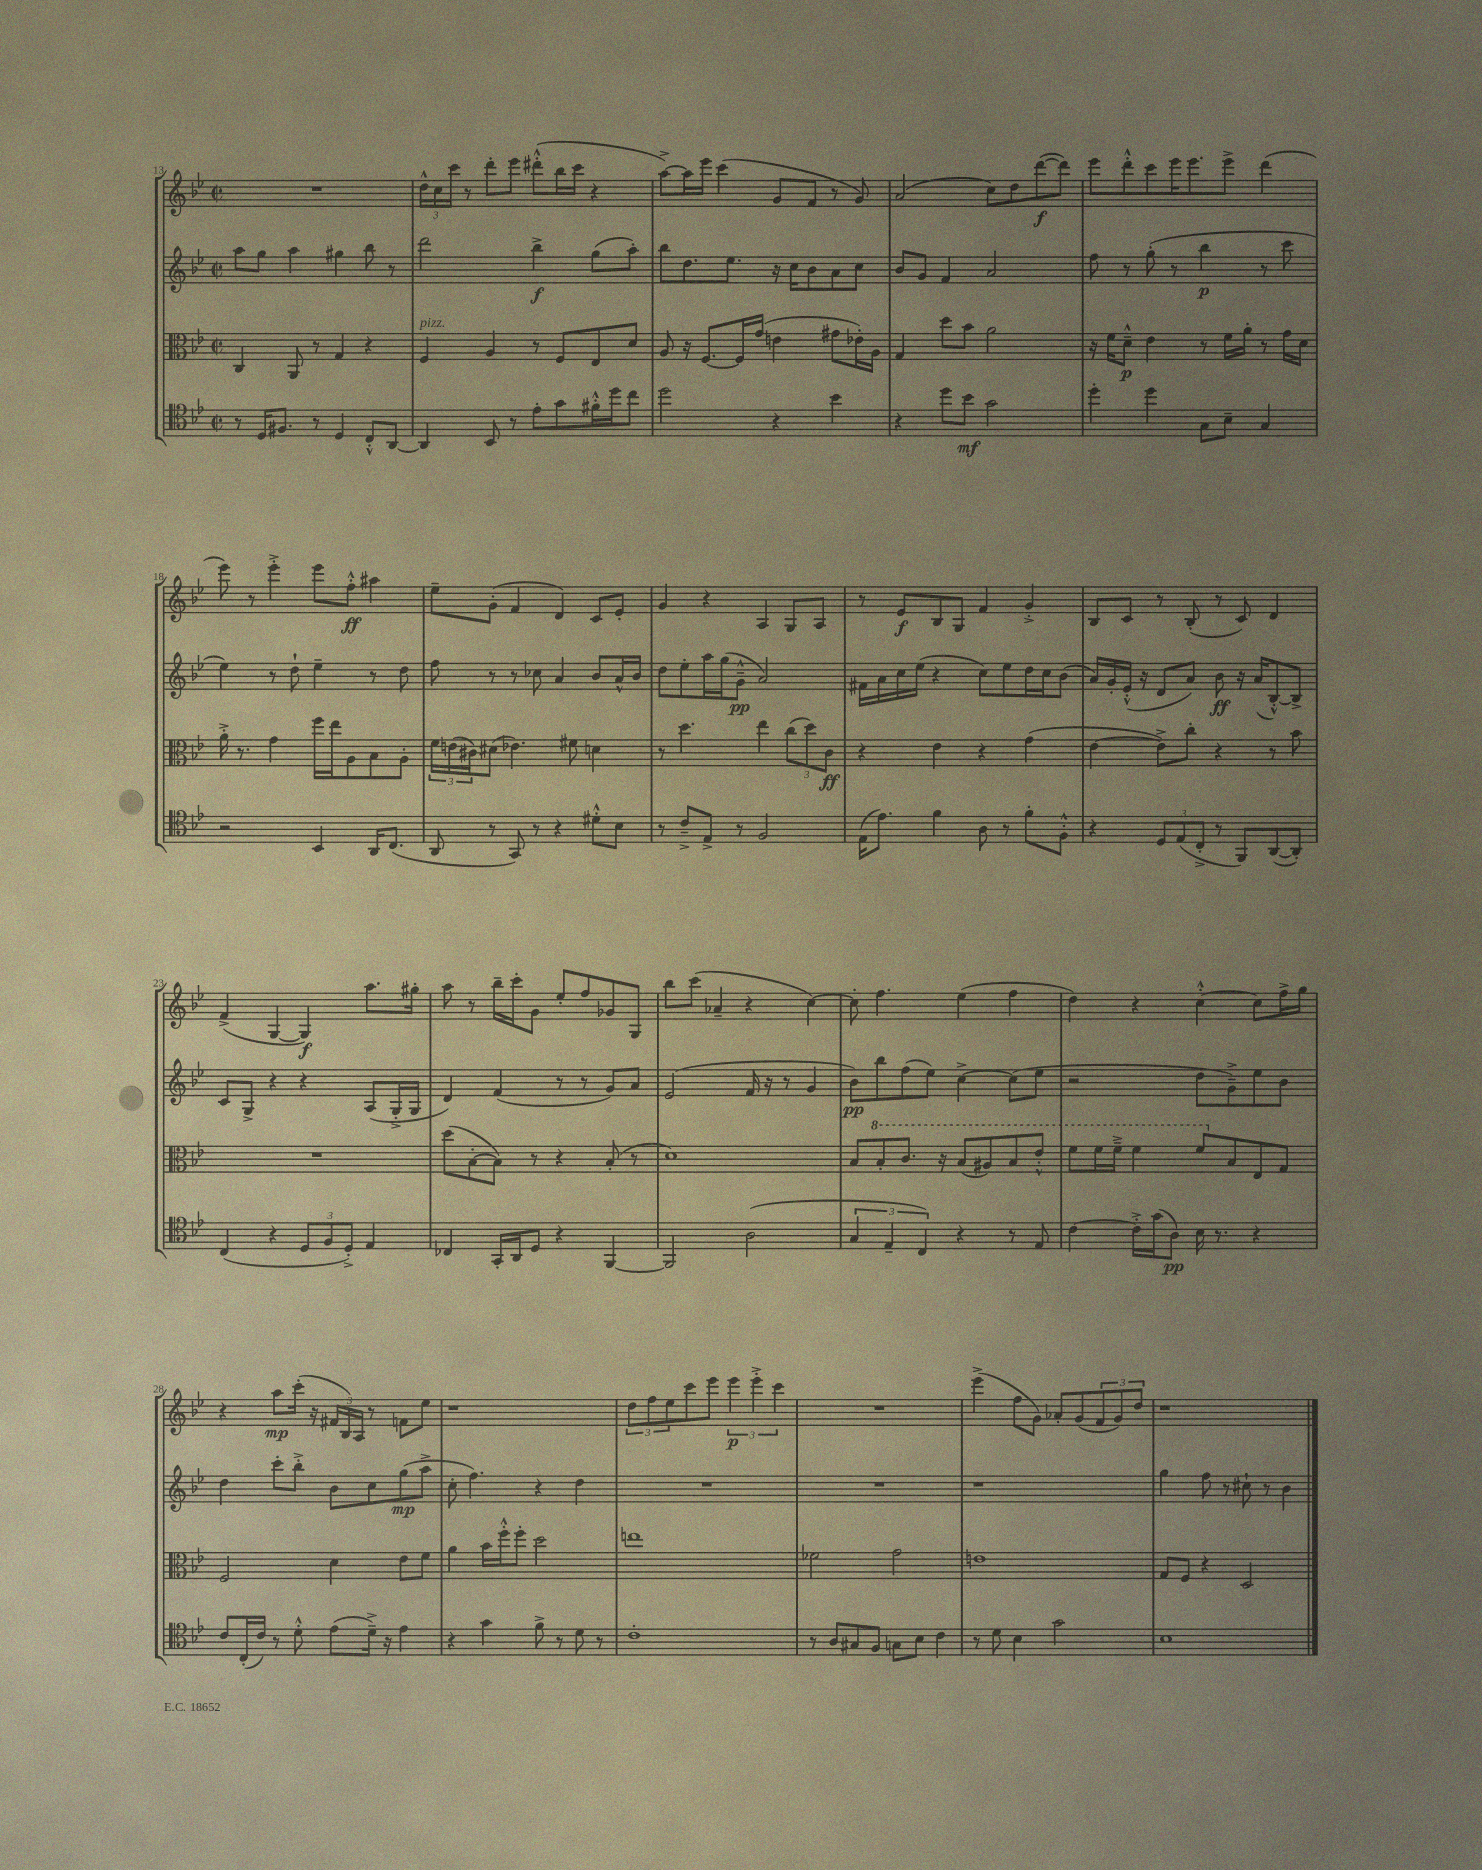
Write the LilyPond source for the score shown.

<<
\new StaffGroup <<
\new Staff = "s0" {
    \clef treble \key bes \major \defaultTimeSignature \time 2/2
    R1 |
    \tuplet 3/2 { d''16-^ c''16 c'''16 } r8 d'''8-. ees'''8 dis'''8-.-^( bes''16 c'''16 r4 |
    a''8~->) a''16 ees'''16 c'''4( g'8 f'8 r8 g'8) |
    a'2( c''8) d''8 d'''8~\f( d'''8) |
    ees'''8 d'''8-.-^ c'''8 ees'''16 ees'''8. ees'''8-> d'''4( |
    ees'''8) r8 ees'''4-.-> ees'''8 f''8-.-^\ff ais''4 |
    ees''8-- g'8-.( f'4 d'4) c'8 ees'8-. |
    g'4 r4 a4 g8 a8 |
    r8 ees'8\f bes8 g8 f'4 g'4-.-> |
    bes8 c'8 r8 bes8-.( r8 c'8) d'4 |
    f'4->( g4~ g4\f) a''8. gis''16-. |
    a''8 r8 bes''16-- c'''16-. g'8 ees''8-. f''8 ges'8 g8 |
    bes''8 c'''8( aes'4-- r4 c''4~) |
    c''8-. f''4. ees''4( f''4 |
    d''4) r4 c''4~-.-^ c''8 f''16-> g''16 |
    r4 a''8\mp c'''16-.( r16 \tuplet 3/2 { fis'16 bes16) a16 } r8 f'8 ees''8 |
    r1 |
    \tuplet 3/2 { d''8 f''8 ees''8 } c'''8 ees'''8 \tuplet 3/2 { ees'''4\p ees'''4-.-> c'''4 } |
    R1 |
    ees'''4->( f''8 g'8) aes'8-. g'8( \tuplet 3/2 { f'8 g'8) d''8 } |
    r1 \bar "|." |
}
\new Staff = "s1" {
    \clef treble \key bes \major \defaultTimeSignature \time 2/2
    a''8 g''8 a''4 gis''4 bes''8 r8 |
    d'''2 bes''4->\f g''8( a''8-.) |
    bes''8 d''8. ees''8. r16 c''16 bes'8 a'8 c''8 |
    bes'8 g'8 f'4 a'2 |
    f''8 r8 g''8-.( r8 bes''4\p r8 c'''8 |
    ees''4) r8 d''8-! ees''4-- r8 d''8 |
    f''8 r8 r8 ces''8 a'4 bes'8 a'16-^ bes'16 |
    d''8 ees''8-. a''16 g''16( g'8---^\pp a'2) |
    fis'16 a'16 c''16 ees''16( r4 c''8) ees''8 d''16 c''16 bes'8( |
    a'16) g'16-. ees'16-.-^( r16 d'8 a'8) bes'8\ff r16 a'16( bes8~-.-^) bes8-> |
    c'8 g8-> r4 r4 a8( g16-.-> g16 |
    d'4) f'4( r8 r8 g'8) a'8 |
    ees'2( f'16 r16 r8 g'4 |
    bes'8\pp) bes''8 f''8( ees''8) c''4~-> c''8( ees''8 |
    r2 d''8 g'8--->) ees''8 bes'8 |
    d''4 c'''8-. bes''8-.-> bes'8 c''8 g''8\mp( a''8-> |
    c''8-. f''4.) r4 d''4 |
    R1 |
    R1 |
    r1 |
    g''4 f''8 r8 cis''8-! r8 bes'4 \bar "|." |
}
\new Staff = "s2" {
    \clef alto \key bes \major \defaultTimeSignature \time 2/2
    c4 a,8 r8 g4 r4 |
    f4^\markup { \italic "pizz." } a4 r8 f8 ees8 d'8 |
    a8 r16 f8.~ f16 g'16( e'4 gis'8 ees'16-.) a16 |
    g4 d''8 bes'8 a'2 |
    r16 f'16 d'8---^\p ees'4 r8 f'16 a'16-. r8 g'16 d'16 |
    a'16-.-> r8. g'4 f''16 ees''16 a8 bes8 a8-. |
    \tuplet 3/2 { f'16 e'16( cis'16) } dis'8( ees'4.) fis'8 d'4 |
    r8 d''4. ees''4 \tuplet 3/2 { c''8( d''8) c'8\ff } |
    r4 ees'4 r4 g'4( |
    ees'4~ ees'8->) c''8-. r4 r8 bes'8 |
    R1 |
    d''8( bes8~-. bes8) r8 r4 bes8-.( r8 |
    d'1) |
    bes8 \ottava #1 bes'8-. c''8. r16 bes'8( ais'8) bes'8 ees''8-.-^ |
    f''8 f''16 f''16---> f''4 f''8 \ottava #0 bes8 ees8 g8 |
    f2 d'4 ees'8 f'8 |
    a'4 bes'16 f''16-.-^ f''8-. d''2 |
    e''1 |
    fes'2 g'2 |
    e'1 |
    g8 f8 r4 d2 \bar "|." |
}
\new Staff = "s3" {
    \clef tenor \key bes \major \defaultTimeSignature \time 2/2
    r8 d16 fis8. r8 d4 c8-.-^ a,8~ |
    a,4 bes,8 r8 ees'8-. g'8 fis'16-.-^ d''16 c''8 |
    d''2 r4 bes'4 |
    r4 d''8 bes'8\mf g'2 |
    d''4-. d''4 g8 bes8-- g4 |
    r2 bes,4 a,16 c8.( |
    a,8 r8 g,8) r8 r4 dis'8-.-^ bes8 |
    r8 c'8---> ees8-> r8 f2 |
    ees16( ees'8.) f'4 a8 r8 f'8-. f8-.-^ |
    r4 \tuplet 3/2 { d8 ees8( c8-.-> } r8 f,8) a,8~( a,8-.) |
    c4( r4 \tuplet 3/2 { d8 f8 d8-.->) } ees4 |
    ces4 g,16-. a,16 d8 r4 f,4~ |
    f,2 a2( |
    \tuplet 3/2 { g4 ees4-- c4) } r4 r8 ees8 |
    c'4~ c'16-.-> g'16( a8\pp) bes16 r8. r4 |
    c'8 c16-.( c'16) r8 d'8-.-^ ees'8( d'16--->) r16 ees'4 |
    r4 g'4 f'8-> r8 d'8 r8 |
    c'1-. |
    r8 a8 gis8 f8 g8 bes8 c'4 |
    r8 d'8 bes4 g'2 |
    bes1 \bar "|." |
}
>>
>>
\layout { \context { \Score currentBarNumber = #13 } }
